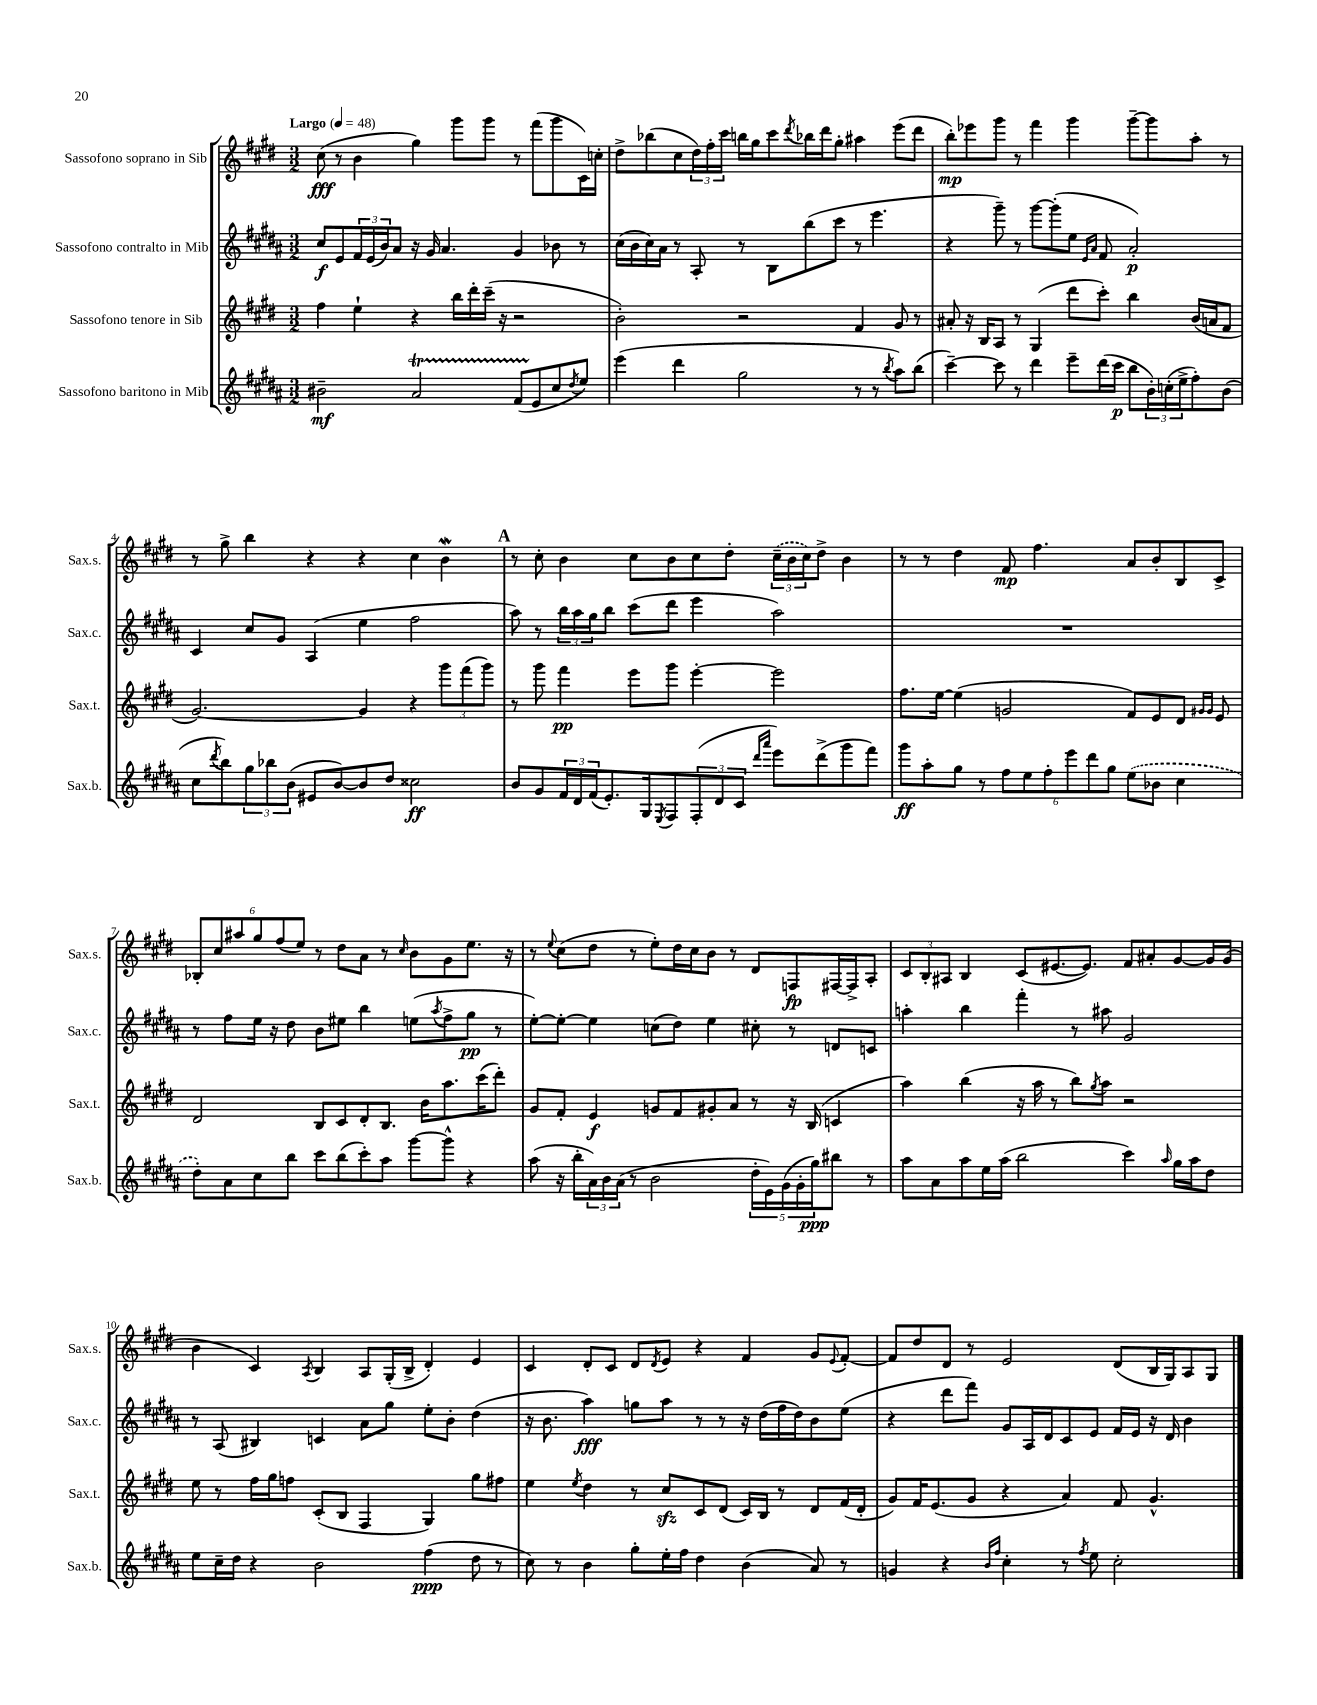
<<
\new StaffGroup <<
\new Staff = "s0" \with { instrumentName = "Sassofono soprano in Sib" shortInstrumentName = "Sax.s." } {
    \clef treble \key e \major \numericTimeSignature \time 3/2 \tempo "Largo" 4 = 48
    cis''8\fff( r8 b'4 gis''4) gis'''8 gis'''8 r8 fis'''8( gis'''8 cis'16) c''16-. |
    dis''8-> bes''8( cis''8 \tuplet 3/2 { dis''16) fis''16-. cis'''16 } b''16 gis''16 cis'''8 \acciaccatura { dis'''8 } bes''16 dis'''16 gis''8-. ais''4 e'''8( dis'''8 |
    b''8-.\mp) ees'''8 gis'''8 r8 fis'''4 gis'''4 gis'''8~-- gis'''8 a''8-. r8 |
    r8 gis''8-> b''4 r4 r4 cis''4 b'4\mordent |
    \mark \markup { \bold "A" } r8 cis''8-. b'4 cis''8 b'8 cis''8 dis''8-. \tuplet 3/2 { \once \slurDashed cis''16--( b'16 cis''16) } dis''8-> b'4 |
    r8 r8 dis''4 fis'8\mp fis''4. a'8 b'8-. b8 cis'8-> |
    \tuplet 6/4 { bes8-. cis''8 ais''8 gis''8 fis''8( e''8) } r8 dis''8 a'8 r8 \grace { cis''16 } b'8 gis'8 e''8. r16 |
    r8 \appoggiatura { e''8 } cis''8( dis''8 r8 e''8-.) dis''16 cis''16 b'8 r8 dis'8 f8\fp fis16~ fis16-> a8-. |
    \tuplet 3/2 { cis'8 b8-. ais8 } b4 cis'8( eis'8.~ eis'8.) fis'8 ais'8-. gis'8~ gis'16 gis'16( |
    b'4 cis'4) \acciaccatura { a8 } b4 a8 gis16-.( b16-> dis'4-.) e'4 |
    cis'4 dis'8-. cis'8 dis'8 \acciaccatura { dis'8 } e'8 r4 fis'4 gis'8 \appoggiatura { e'8 } fis'8~-. |
    fis'8 dis''8 dis'8 r8 e'2 dis'8( b16 gis16) a8 gis8 \bar "|." |
}
\new Staff = "s1" \with { instrumentName = "Sassofono contralto in Mib" shortInstrumentName = "Sax.c." } {
    \clef treble \key b \major \numericTimeSignature \time 3/2
    cis''8\f e'8 \tuplet 3/2 { fis'16 e'16( b'16) } ais'8 r16 gis'16 ais'4. gis'4 bes'8 r8 |
    cis''16( b'16 cis''16) ais'16 r8 ais8-. r8 b8 b''8( cis'''8 r8 e'''4. |
    r4 gis'''8--) r8 gis'''8~ gis'''8-.( e''8 \grace { e'16 ais'16 } fis'8 ais'2-.\p) |
    cis'4 cis''8 gis'8 ais4( e''4 fis''2 |
    \mark \markup { \bold "A" } ais''8) r8 \tuplet 3/2 { b''16 ais''16 gis''16 } b''8 cis'''8( dis'''8 e'''4 ais''2) |
    R1. |
    r8 fis''8 e''16 r16 dis''8 b'8 eis''8 b''4 e''8( \acciaccatura { ais''8 } fis''8-> gis''8\pp r8 |
    e''8~-.) e''8~-. e''4 c''8( dis''8) e''4 cis''8-. r8 d'8 c'8 |
    a''4-. b''4 fis'''4-. r8 ais''8 gis'2 |
    r8 ais8( bis4) c'4 ais'8 gis''8 e''8-. b'8-. dis''4( |
    r16 b'8. ais''4\fff) g''8 ais''8 r8 r8 r16 dis''16( fis''16 dis''16) b'8 e''8( |
    r4 dis'''8 fis'''8) gis'8 ais16 dis'16 cis'8 e'8 fis'16 e'16 r16 dis'16 b'4 \bar "|." |
}
\new Staff = "s2" \with { instrumentName = "Sassofono tenore in Sib" shortInstrumentName = "Sax.t." } {
    \clef treble \key e \major \numericTimeSignature \time 3/2
    fis''4 e''4-! r4 b''16 dis'''16-. cis'''16--( r16 r2 |
    b'2-.) r2 fis'4 gis'8 r8 |
    ais'8-. r16 b16 a8 r8 gis4( dis'''8 cis'''8-.) b''4 b'16( a'16 fis'8 |
    gis'2.~) gis'4 r4 \tuplet 3/2 { gis'''8 fis'''8( gis'''8) } |
    \mark \markup { \bold "A" } r8 gis'''8 fis'''4\pp e'''8 gis'''8 e'''4~-. e'''2 |
    fis''8. e''16~ e''4( g'2 fis'8) e'8 dis'8 \grace { gis'16 gis'16 } e'8 |
    dis'2 b8 cis'8 dis'8-. b8. b'16 a''8. cis'''16( dis'''8-.) |
    gis'8 fis'8-. e'4\f g'8 fis'8 gis'8-. a'8 r8 r16 b16( c'4 |
    a''4) b''4( r16 a''16 r8 b''8) \acciaccatura { gis''8 } a''8 r2 |
    e''8 r8 fis''16 gis''16 f''8 cis'8-.( b8 fis4 gis4) gis''8 fis''8 |
    e''4 \acciaccatura { e''8 } dis''4 r8 cis''8\sfz cis'8 dis'8( cis'16) b16 r8 dis'8 fis'16( dis'16-. |
    gis'8) fis'16 e'8.( gis'8 r4 a'4) fis'8 gis'4.-^ \bar "|." |
}
\new Staff = "s3" \with { instrumentName = "Sassofono baritono in Mib" shortInstrumentName = "Sax.b." } {
    \clef treble \key b \major \numericTimeSignature \time 3/2
    bis'2--\mf ais'2\startTrillSpan fis'8( e'8\stopTrillSpan cis''8 \acciaccatura { dis''8 } e''8) |
    e'''4( dis'''4 gis''2 r8 r8 \acciaccatura { b''8 } ais''8) b''8( |
    cis'''4~--) cis'''8 r8 dis'''4 e'''8-- dis'''16( cis'''16\p b''8 \tuplet 3/2 { b'16-.) c''16-.( e''16-> } fis''8-.) b'8( |
    cis''8 \acciaccatura { dis'''8 } b''8) \tuplet 3/2 { gis''8 bes''8 b'8( } eis'8 b'8~) b'8 dis''8 cisis''2\ff |
    \mark \markup { \bold "A" } b'8 gis'8 \tuplet 3/2 { fis'16 dis'16 fis'16( } e'8.-.) gis16 \acciaccatura { e8 } fis8 \tuplet 3/2 { fis8-.( dis'8 cis'8 } \grace { dis'''16 ais'''16 } e'''8) dis'''8->( gis'''8 fis'''8) |
    gis'''8\ff ais''8-. gis''8 r8 \tuplet 6/4 { fis''8 e''8 fis''8-. e'''8 dis'''8 gis''8 } \once \slurDashed e''8( bes'8 cis''4 |
    dis''8-.) ais'8 cis''8 b''8 cis'''8 b''8( cis'''8-.) ais''8 gis'''8~ gis'''8-^ r4 |
    ais''8( r16 b''16-. \tuplet 3/2 { ais'16) b'16 ais'16( } r8 b'2 \tuplet 5/4 { dis''16-. e'16) gis'16( gis'16-. gis''16\ppp) } bis''8 r8 |
    ais''8 ais'8 ais''8 e''16 ais''16( b''2 cis'''4) \grace { ais''16 } gis''16 ais''16 dis''8 |
    e''8 cis''16-- dis''16 r4 b'2 fis''4\ppp( dis''8 r8 |
    cis''8) r8 b'4 gis''8-. e''16-. fis''16 dis''4 b'4( ais'8) r8 |
    g'4 r4 \grace { b'16 fis''16 } cis''4-. r8 \acciaccatura { fis''8 } e''8 cis''2-. \bar "|." |
}
>>
>>
